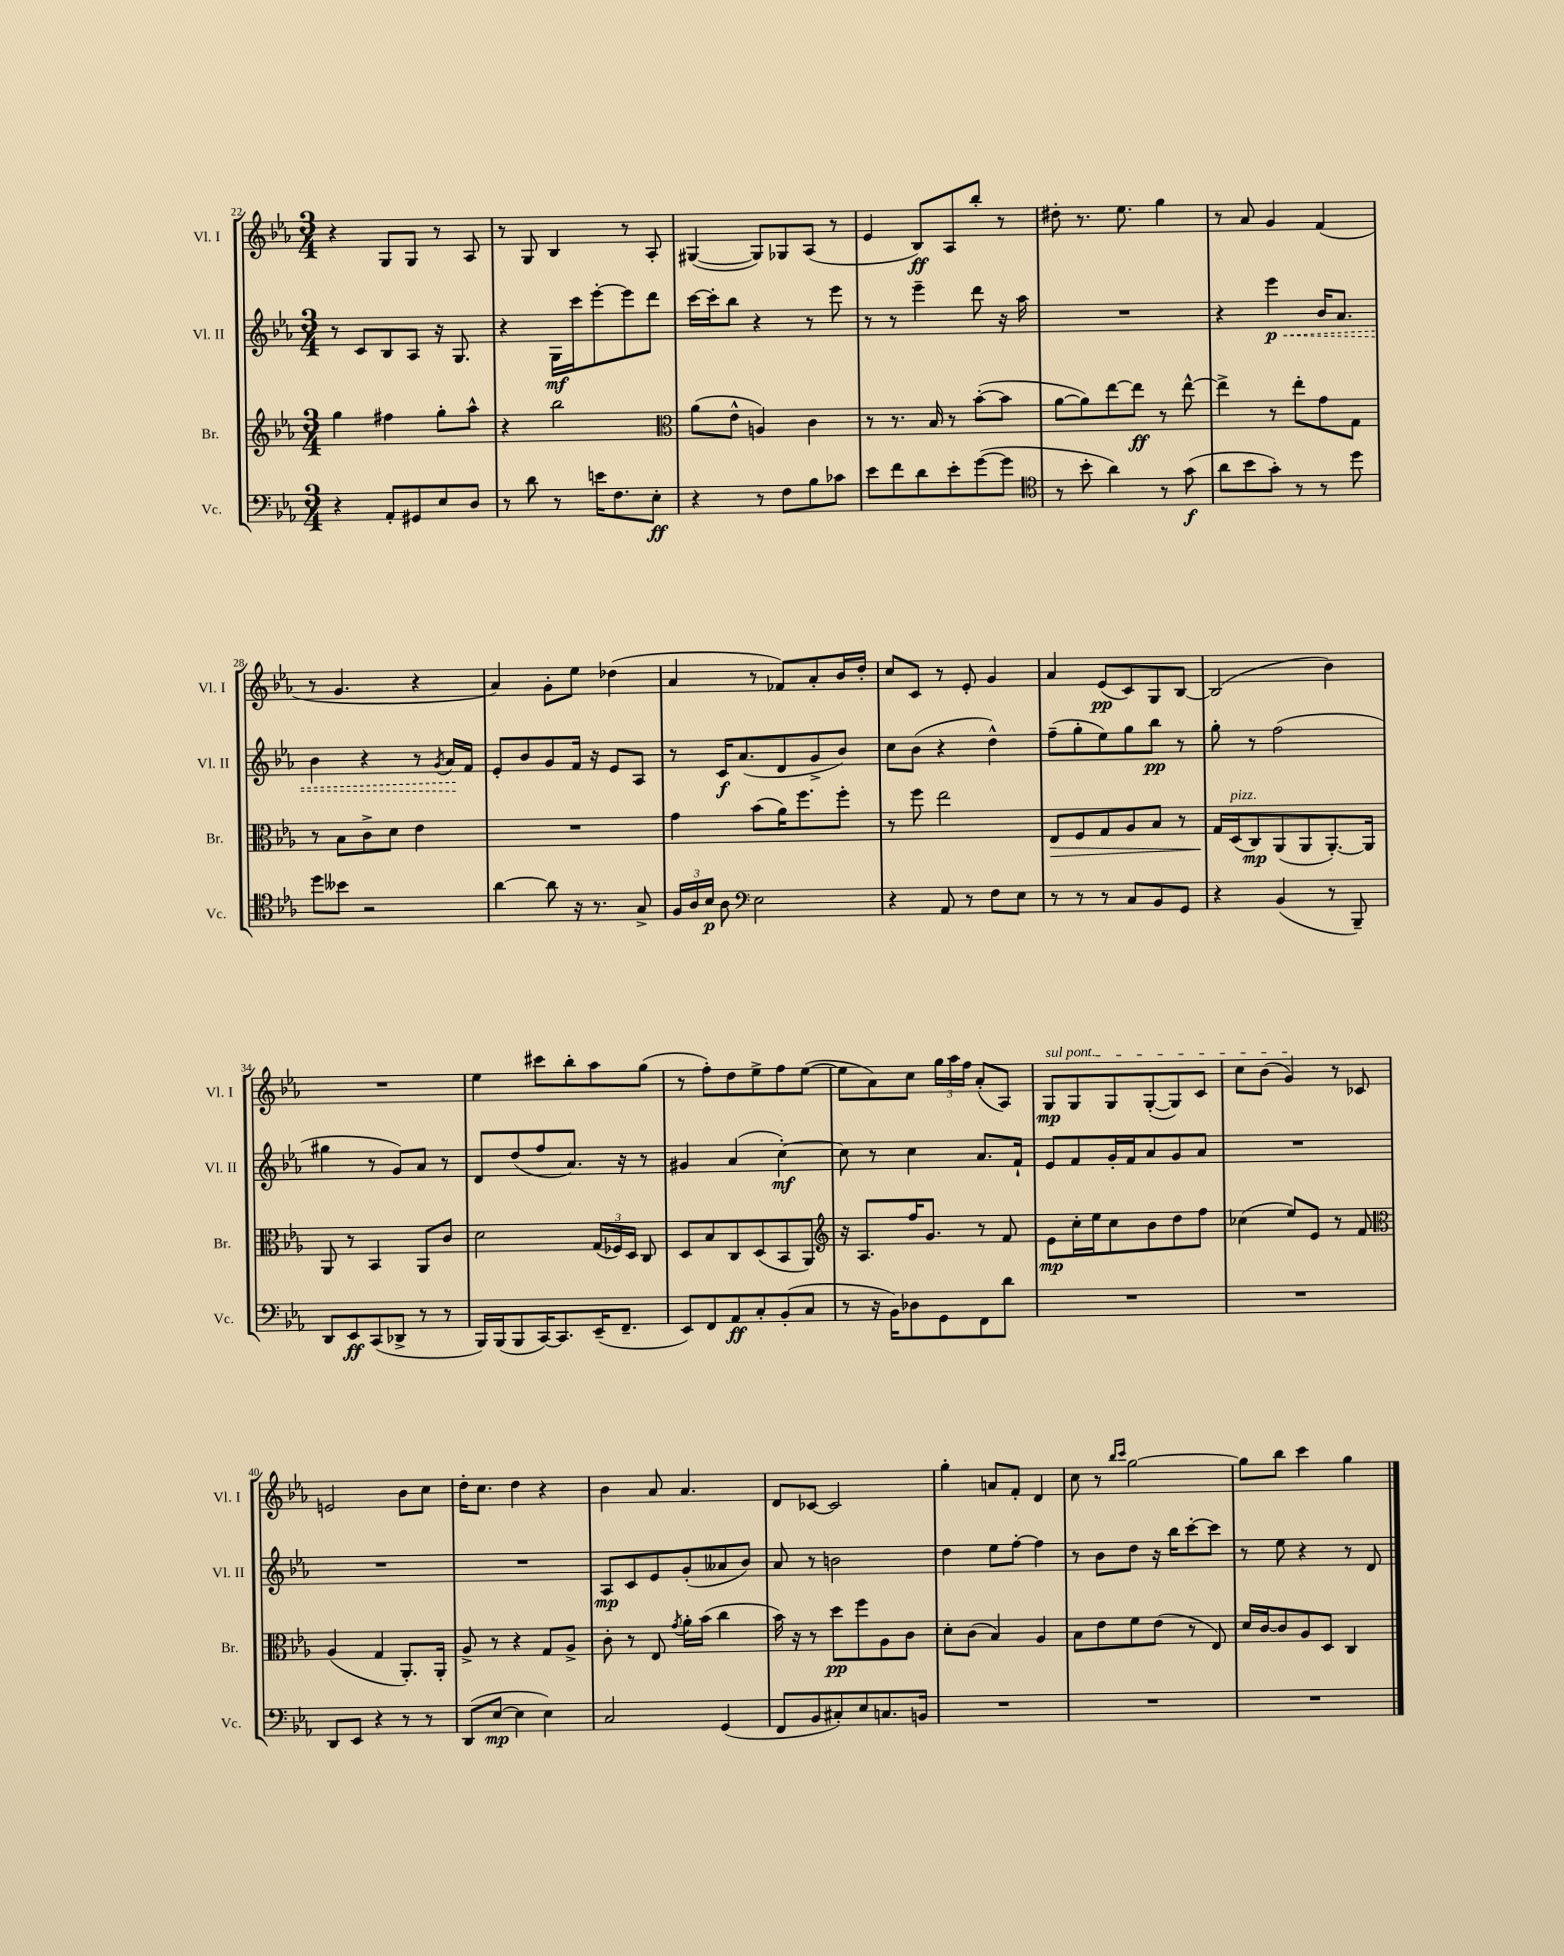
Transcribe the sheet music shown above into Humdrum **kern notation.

**kern	**dynam	**kern	**dynam	**kern	**dynam	**kern	**dynam
*part4	*part4	*part3	*part3	*part2	*part2	*part1	*part1
*staff4	*staff4	*staff3	*staff3	*staff2	*staff2	*staff1	*staff1
*I"Vc.	*	*I"Br.	*	*I"Vl. II	*	*I"Vl. I	*
*I'Vc.	*	*I'Br.	*	*I'Vl. II	*	*I'Vl. I	*
*clefF4	*	*clefG2	*	*clefG2	*	*clefG2	*
*k[b-e-a-]	*	*k[b-e-a-]	*	*k[b-e-a-]	*	*k[b-e-a-]	*
*M3/4	*	*M3/4	*	*M3/4	*	*M3/4	*
=22	=22	=22	=22	=22	=22	=22	=22
4r	.	4gg\	.	8r	.	4r	.
.	.	.	.	8c/L	.	.	.
8AA-'/L	.	4ff#X\	.	8B-/	.	8G/L	.
8GG#X/	.	.	.	8A-/J	.	8G/J	.
8E-/	.	8gg'\L	.	16r	.	8r	.
.	.	.	.	8.G/	.	.	.
8D/J	.	8aa-^^\J	.	.	.	8A-/	.
=23	=23	=23	=23	=23	=23	=23	=23
8r	.	4r	.	4r	.	8r	.
8d\	.	.	.	.	.	8G/	.
8r	.	2bb-\	.	16G\LL	mf	4B-/	.
.	.	.	.	16ccc\J	.	.	.
16en\KL	.	.	.	[8eee-'\	.	.	.
8.F\	.	.	.	.	.	.	.
.	.	.	.	8eee-\]	.	8r	.
8E-'\J	ff	.	.	8ddd\J	.	8A-'/	.
=24	=24	=24	=24	=24	=24	=24	=24
*	*	*clefC3	*	*	*	*	*
4r	.	(8a-\L	.	[16ccc\LL	.	([4G#X/	.
.	.	.	.	16ccc'\J]	.	.	.
.	.	8e-^^\J	.	8bb-\J	.	.	.
8r	.	4An/)	.	4r	.	8G#/L])	.
8F\L	.	.	.	.	.	8G-X/	.
8B-\	.	4c\	.	8r	.	(8A-/J	.
8c-X\J	.	.	.	8eee-\	.	8r	.
=25	=25	=25	=25	=25	=25	=25	=25
8e-\L	.	8r	.	8r	.	4e-/	.
8f\	.	8.r	.	8r	.	.	.
8d\	.	.	.	4eee-~\	.	8B-/L)	ff
.	.	16B-/	.	.	.	.	.
8e-'\	.	8r	.	.	.	8A-/	.
([8g\	.	([8b-'\L	.	8ddd\	.	8bb-'/J	.
8g\J]	.	8b-\J]	.	16r	.	8r	.
.	.	.	.	16aa-\	.	.	.
=26	=26	=26	=26	=26	=26	=26	=26
*clefC4	*	*	*	*	*	*	*
8r	.	[8a-\L	.	2.r	.	8dd#X'\	.
8b-'\	.	8a-\])	.	.	.	8.r	.
4a-\)	.	[8ee-\	.	.	.	.	.
.	.	.	.	.	.	8.ee-\	.
.	.	8ee-\J]	ff	.	.	.	.
8r	.	8r	.	.	.	4gg\	.
(8g\	f	[8ee-^^\	.	.	.	.	.
=27	=27	=27	=27	=27	=27	=27	=27
8a-\L	.	4ee-^\]	.	4r	.	8r	.
8b-\	.	.	.	.	.	8a-/	.
!	!	!	!	!	!LO:HP:b	!	!
8g'\J)	.	8r	.	4eee-\	< p	4g/	.
8r	.	8ee-'\L	.	.	.	.	.
8r	.	8g\	.	16b-/KL	.	(4f/	.
.	.	.	.	8.a-/J	.	.	.
8dd\	.	8G\J	.	.	.	.	.
!!LO:LB:g=z
=28	=28	=28	=28	=28	=28	=28	=28
8dd\L	.	8r	.	4b-\	.	8r	.
8b--X\J	.	8B-\L	.	.	.	4.g/	.
2r	.	8c^\	.	4r	.	.	.
.	.	8d\J	.	.	.	.	.
.	.	4e-\	.	8r	.	4r	.
.	.	.	.	8qg/	.	.	.
.	.	.	.	16a-/LL	.	.	.
.	.	.	.	16f/JJ	[	.	.
=29	=29	=29	=29	=29	=29	=29	=29
[4a-\	.	2.r	.	8e-'/L	.	4a-/)	.
.	.	.	.	8b-/	.	.	.
8a-\]	.	.	.	8g/	.	8g'\L	.
16r	.	.	.	16f/Jk	.	8ee-\J	.
8.r	.	.	.	16r	.	.	.
.	.	.	.	8e-/L	.	(4dd-X\	.
8G^/	.	.	.	8A-/J	.	.	.
=30	=30	=30	=30	=30	=30	=30	=30
24F/LL	.	4g\	.	8r	.	4a-/	.
24A-/	.	.	.	.	.	.	.
24B-/JJ	p	.	.	.	.	.	.
8A-\	.	.	.	16c/KL	f	.	.
.	.	.	.	(8.a-/	.	.	.
*clefF4	*	*	*	*	*	*	*
2E-\	.	(8b-\L	.	.	.	8r	.
.	.	16a-\K)	.	8d/	.	8f-X/L)	.
.	.	8.ff\	.	.	.	.	.
.	.	.	.	8g^/	.	8a-'/	.
.	.	8ff'\J	.	8b-/J)	.	16b-/L	.
.	.	.	.	.	.	16dd'/JJ	.
=31	=31	=31	=31	=31	=31	=31	=31
4r	.	8r	.	8cc\L	.	8cc/L	.
.	.	8ff\	.	(8b-\J	.	8c/J	.
8AA-/	.	2ee-\	.	4r	.	8r	.
8r	.	.	.	.	.	8e-'/	.
8F\L	.	.	.	4dd^^\)	.	4g/	.
8E-\J	.	.	.	.	.	.	.
=32	=32	=32	=32	=32	=32	=32	=32
!	!	!	!LO:HP:b	!	!	!	!
8r	.	8E-/L	>	(8ff~\L	.	4a-/	.
8r	.	8F/	.	8gg'\	.	.	.
8r	.	8G/	.	8ee-\)	.	(8e-/L	pp
8C/L	.	8A-/	.	8gg\	.	8c/)	.
8BB-/	.	8B-/J	.	8bb-\J	pp	8G/	.
8GG/J	.	8r	.	8r	.	[8B-/J	.
=33	=33	=33	=33	=33	=33	=33	=33
4r	.	16G/LL	.	8gg'\	.	(2B-/]	.
!	!	!LO:TX:a:i:t=pizz.	!	!	!	!	!
.	.	(16D/J	]	.	.	.	.
.	.	8C/)	mp	8r	.	.	.
(4BB-/	.	(8AA-/	.	(2ff\	.	.	.
.	.	8AA-/	.	.	.	.	.
8r	.	[8.AA-'/)	.	.	.	4b-\)	.
8BBB-~/)	.	.	.	.	.	.	.
.	.	16AA-/Jk]	.	.	.	.	.
!!LO:LB:g=z
=34	=34	=34	=34	=34	=34	=34	=34
8DD/L	.	8AA-/	.	4gg#X\	.	2.r	.
8EE-/	ff	8r	.	.	.	.	.
(8CC/	.	4BB-/	.	8r	.	.	.
8DD-X^/J	.	.	.	8g/L)	.	.	.
8r	.	8AA-/L	.	8a-/J	.	.	.
8r	.	8c/J	.	8r	.	.	.
=35	=35	=35	=35	=35	=35	=35	=35
16BBB-/LL)	.	2d\	.	8d/L	.	4ee-\	.
(16BBB-/J	.	.	.	.	.	.	.
8BBB-/	.	.	.	(8dd/	.	.	.
[16CC/K)	.	.	.	8ff/	.	8ccc#X\L	.
8.CC/]	.	.	.	.	.	.	.
.	.	.	.	8.a-/J)	.	8bb-'\	.
(16EE-~/K	.	(24G/LL	.	.	.	8aa-\	.
.	.	24F-X/)	.	.	.	.	.
8.FF~/J	.	.	.	16r	.	.	.
.	.	24D/JJ	.	.	.	.	.
.	.	8C/	.	8r	.	(8gg\J	.
=36	=36	=36	=36	=36	=36	=36	=36
8EE-/L)	.	8D/L	.	4g#X/	.	8r	.
8FF/	.	8B-/	.	.	.	8ff'\L)	.
8AA-/	ff	8C/	.	(4a-/	.	8dd\	.
8C'/	.	(8D/	.	.	.	8ee-^\	.
(8BB-'/	.	8BB-/	.	[4cc'\)	mf	8ff\	.
8C/J	.	8AA-/J)	.	.	.	([8ee-\J	.
=37	=37	=37	=37	=37	=37	=37	=37
*	*	*clefG2	*	*	*	*	*
8r	.	16r	.	8cc\]	.	8ee-\L]	.
.	.	8.A-/L	.	.	.	.	.
16r	.	.	.	8r	.	8a-\)	.
16BB-\KL)	.	.	.	.	.	.	.
8D-X\	.	16ff/K	.	4cc\	.	8cc\J	.
.	.	8.g/J	.	.	.	.	.
8GG\	.	.	.	.	.	24gg\LL	.
.	.	.	.	.	.	24aa-\	.
.	.	.	.	.	.	24ff\JJ	.
8FF\	.	8r	.	8.a-/L	.	(8a-'/L	.
8d\J	.	8f/	.	.	.	8A-/J)	.
.	.	.	.	16f`/Jk	.	.	.
=38	=38	=38	=38	=38	=38	=38	=38
!	!	!	!	!	!	!LO:TX:a:i:t=sul pont.	!
2.r	.	8e-\L	mp	8e-/L	.	8G/L	mp
.	.	16cc'\L	.	8f/	.	8G/	.
.	.	16ee-\J	.	.	.	.	.
.	.	8cc\	.	16g'/L	.	8G/	.
.	.	.	.	16f/J	.	.	.
.	.	8b-\	.	8a-/	.	([8G'/	.
.	.	8dd\	.	8g/	.	8G/])	.
.	.	8ff\J	.	8a-/J	.	8c/J	.
=39	=39	=39	=39	=39	=39	=39	=39
2.r	.	(4cc-X\	.	2.r	.	8cc\L	.
.	.	.	.	.	.	(8b-\J	.
.	.	8ee-/L)	.	.	.	4g/)	.
.	.	8e-/J	.	.	.	.	.
.	.	8r	.	.	.	8r	.
.	.	8f/	.	.	.	8c-X/	.
!!LO:LB:g=z
=40	=40	=40	=40	=40	=40	=40	=40
*	*	*clefC3	*	*	*	*	*
8DD/L	.	(4A-/	.	2.r	.	2en/	.
8EE-/J	.	.	.	.	.	.	.
4r	.	4G/	.	.	.	.	.
8r	.	8.AA-'/L)	.	.	.	8b-\L	.
8r	.	.	.	.	.	8cc\J	.
.	.	16AA-'/Jk	.	.	.	.	.
=41	=41	=41	=41	=41	=41	=41	=41
(8DD/L	.	8A-^/	.	2.r	.	16dd'\KL	.
.	.	.	.	.	.	8.cc\J	.
[8E-/J	mp	8r	.	.	.	.	.
4E-\]	.	4r	.	.	.	4dd\	.
4E-\)	.	8G/L	.	.	.	4r	.
.	.	8A-^/J	.	.	.	.	.
=42	=42	=42	=42	=42	=42	=42	=42
2C/	.	8c'\	.	8A-/L	mp	4b-\	.
.	.	8r	.	8c/	.	.	.
.	.	8E-/	.	8e-/	.	8a-/	.
.	.	8qg/	.	.	.	.	.
.	.	16a-'\LL	.	(8g'/	.	4.a-/	.
.	.	(16b-\JJ	.	.	.	.	.
(4GG/	.	4cc\	.	8a--X/	.	.	.
.	.	.	.	8b-/J)	.	.	.
=43	=43	=43	=43	=43	=43	=43	=43
8FF/L	.	16b-\)	.	8a-/	.	8d/L	.
.	.	16r	.	.	.	.	.
8BB-/	.	8r	.	8r	.	[8c-X/J	.
8C#X'/)	.	8dd\L	pp	2bn\	.	2c-/]	.
8E-/	.	8ff\	.	.	.	.	.
8.Cn/	.	8A-\	.	.	.	.	.
.	.	8c\J	.	.	.	.	.
16BBn/Jk	.	.	.	.	.	.	.
=44	=44	=44	=44	=44	=44	=44	=44
2.r	.	8d'\L	.	4dd\	.	4gg'\	.
.	.	(8c\J	.	.	.	.	.
.	.	4B-/)	.	8ee-\L	.	8an/L	.
.	.	.	.	[8ff'\J	.	8f'/J	.
.	.	4A-/	.	4ff\]	.	4d/	.
=45	=45	=45	=45	=45	=45	=45	=45
2.r	.	8B-\L	.	8r	.	8cc\	.
.	.	8e-\	.	8b-\L	.	8r	.
.	.	.	.	.	.	16qqbb-/LL	.
.	.	.	.	.	.	16qqccc/JJ	.
.	.	8f\	.	8dd\J	.	[2gg\	.
.	.	(8e-\J	.	16r	.	.	.
.	.	.	.	16bb-\KL	.	.	.
.	.	8r	.	[8ccc'\	.	.	.
.	.	8E-/)	.	8ccc\J]	.	.	.
=46	=46	=46	=46	=46	=46	=46	=46
2.r	.	16d/LL	.	8r	.	8gg\L]	.
.	.	[16c/J	.	.	.	.	.
.	.	8c/]	.	8ee-\	.	8bb-\J	.
.	.	8A-/	.	4r	.	4ccc\	.
.	.	8D/J	.	.	.	.	.
.	.	4C/	.	8r	.	4gg\	.
.	.	.	.	8d/	.	.	.
==	==	==	==	==	==	==	==
*-	*-	*-	*-	*-	*-	*-	*-
